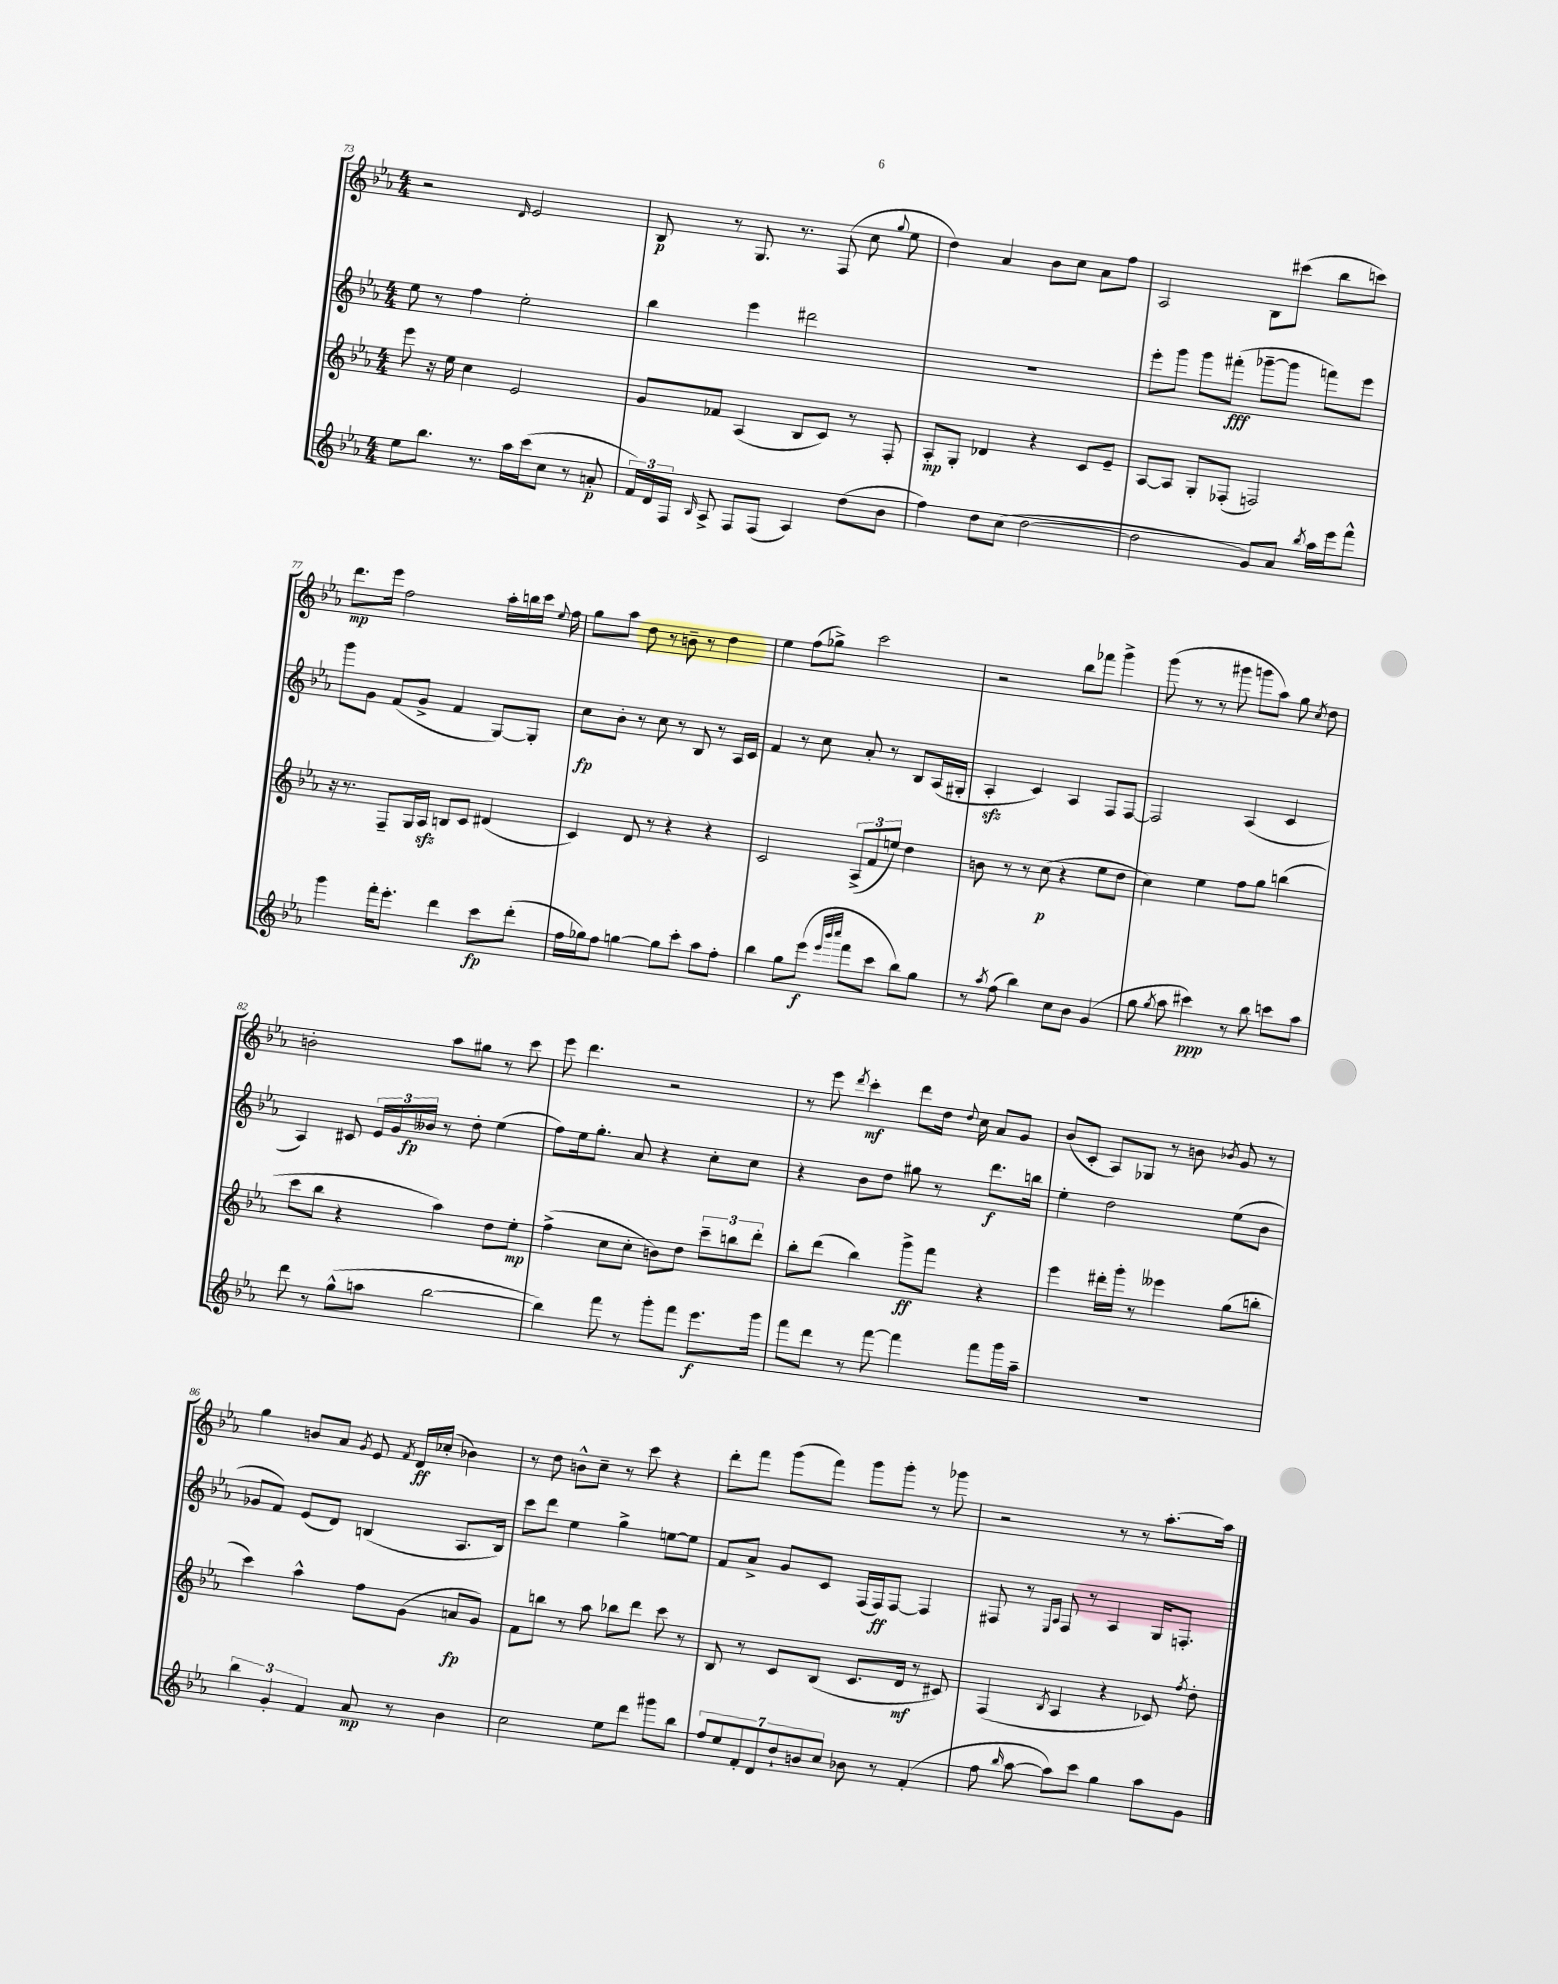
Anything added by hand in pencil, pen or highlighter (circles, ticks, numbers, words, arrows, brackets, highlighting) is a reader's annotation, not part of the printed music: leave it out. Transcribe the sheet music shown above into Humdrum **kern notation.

**kern	**kern	**kern	**kern
*staff4	*staff3	*staff2	*staff1
*clefG2	*clefG2	*clefG2	*clefG2
*k[b-e-a-]	*k[b-e-a-]	*k[b-e-a-]	*k[b-e-a-]
*M4/4	*M4/4	*M4/4	*M4/4
8ee-\L	8eee-\	8ee-\	2r
8.bb-\J	16r	8r	.
.	16ee-\	.	.
.	4cc\	4ff\	.
8.r	.	.	.
.	.	.	16qqd/
16aa-\LL	2e-/	2ee-'\	2e-/
(16ccc\J	.	.	.
8cc\J	.	.	.
8r	.	.	.
8a'/	.	.	.
=	=	=	=
24f/LL)	8g/L	4bb-\	8B-/
24d/	.	.	.
24F/JJ	.	.	.
16qqB-/	.	.	.
8A-^/	8f-/J	.	8r
8F/L	(4A-/	4eee-\	8.G/
(8F/J	.	.	.
.	.	.	8.r
4A-/)	8B-/L	2ddd#\	.
.	8c/J)	.	(8F/
(8dd\L	8r	.	8cc\
.	.	.	8qqgg/
8b-\J	8F'/	.	8ee-\
=	=	=	=
4ff\)	8A-'/L	1r	4dd\)
.	8G'/J	.	.
8dd\L	4d-/	.	4a-/
(8cc\J	.	.	.
[2dd\	4r	.	8b-\L
.	.	.	8cc\J
.	8c/L	.	8a-\L
.	8e-~/J	.	8ff\J
=	=	=	=
2dd\]	[8A-/L	8eee-'\L	2A-/
.	8A-/]J	8ggg\J	.
.	8G'/L	8ggg\L	.
.	(8F-'/J	(8fff#'\J	.
8g/L)	2F/)	[8ggg-~\L	8B-\L
8a-/J	.	8ggg-\]J	(8ccc#\J
8qbb-/	.	.	.
16aa-\LL	.	8fff\L)	8bb-\L
16eee-\J	.	.	.
8fff^^\J	.	8eee-\J	8ccc\J)
=	=	=	=
4ggg\	16r	8ggg\L	8.ddd\L
.	8.r	.	.
.	.	8g\J	.
.	.	.	16eee-\Jk
16fff'\LK	8F~/L	(8f/L	2ff\
8.eee-'\J	.	.	.
.	16G/L	8g^/J	.
.	16A-/JJ	.	.
4ddd\	8B/L	4f/	.
.	8c/J	.	.
8ccc\L	(4d#/	[8G/L)	16aa-'\LL
.	.	.	16bb\
(8ddd'\J	.	8G'/]J	16ccc\JJ
.	.	.	8qqee-/
.	.	.	16ff\
=	=	=	=
16ff\LL	4c/)	8cc\L	8gg\L
16gg-\J)	.	.	.
8ff\J	.	8b-'\J	8aa-\J
[4gg\	8d/	8r	8dd\
.	8r	8cc\	8r
8gg\]L	4r	8r	8b~\
8ccc'\J	.	8B-/	8r
8aa-\L	4r	8r	4dd\
8ff'\J	.	16A-/LL	.
.	.	16c/JJ	.
=	=	=	=
4bb-\	2c/	4f/	4ee-\
8gg\L	.	8r	(8ff\L
(8eee-\J	.	8cc\	8gg-^\J)
32qqeee-/LLL	.	.	.
32qqbbb-/	.	.	.
32qqcccc/JJJ	.	.	.
8fff\L	(12A-^/L	8a-'/	2ccc\
.	12f/	.	.
8ccc\J	.	8r	.
.	12ee/J)	.	.
8bb-\L)	4dd\	8B-/L	.
8gg\J	.	(16A-/L	.
.	.	16G#'/JJ	.
=	=	=	=
8r	8b\	4A-'/	2r
8qaa-/	.	.	.
(8ff\	8r	.	.
4bb-\)	8r	4c/)	.
.	(8cc\	.	.
8cc\L	4r	4A-/	8bb-\L
8b-\J	.	.	8fff-\J
(4g/	8ee-\L	8F/L	4ggg^\
.	8dd\J	[8F/J	.
=	=	=	=
8gg\	4cc\)	2F/]	(8ggg\
8qgg/	.	.	.
8aa-\	.	.	8r
4ccc#\)	4ee-\	.	8r
.	.	.	8ggg#\
8r	8ff\L	(4A-/	8ggg\L
8bb-\	8gg\J	.	8aa-\J)
8ccc\L	(4bb\	4c/	8gg\
.	.	.	8qcc/
8aa-\J	.	.	8dd\
=	=	=	=
8ddd\	8ccc\L	4A-/)	2b'\
8r	8bb-\J	.	.
(8gg^^\L	4r	8c#/	.
8aa\J	.	24e-/LL	.
.	.	24g/	.
.	.	24b--/JJ	.
[2bb-\	4aa-\)	8r	8aa-\L
.	.	8dd'\	8gg#\J
.	8dd\L	(4ee-\	8r
.	8ee-'\J	.	8ccc\
=	=	=	=
4bb-\])	(4ff^\	8ff\L)	8eee-\
.	.	16ee-\k	4.ddd\
.	.	8.gg'\J	.
8fff\	8cc\L	.	.
8r	8cc'\J	8a-/	.
8ggg'\L	8b\L)	4r	2r
8fff\J	8dd\J	.	.
8.eee-\L	12ccc~\L	8cc'\L	.
.	12bb\	.	.
.	.	8cc\J	.
.	12ddd'\J	.	.
16ggg\Jk	.	.	.
=	=	=	=
8fff\L	8bb-'\L	4r	8r
8ddd\J	(8ddd\J	.	8eee-\
.	.	.	8qddd/
8r	4bb-\)	8b-\L	4ccc'\
[8fff\	.	8dd\J	.
4fff\]	8ggg^\L	8gg#\	8ddd\L
.	8fff\J	8r	16dd\Jk
.	.	.	8qqdd/
.	.	.	16cc\
8fff\L	4r	8.ddd\L	8a-/L
16ggg\L	.	.	8g/J
16aa-~\JJ	.	16bb\Jk	.
=	=	=	=
1r	4eee-\	4ee-'\	(8b-/L
.	.	.	8c'/J
.	16ddd#'\LL	2dd\	8A-/L)
.	16ggg'\JJ	.	.
.	8r	.	8G-/J
.	4eee--\	.	8r
.	.	.	8b\
.	.	.	8qb-/
.	(8gg\L	(8ee-\L	8g/
.	8bb'\J	8b-\J	8r
=	=	=	=
6bb-\	4ccc\)	8g-/L	4gg\
.	.	8f/J)	.
6g'/	.	.	.
.	4aa-^^\	(8e-/L	8b/L
6f/	.	.	.
.	.	8d/J)	8a-/J
.	.	.	8qg/
8a-/	8ff\L	(4B/	8e-/
.	.	.	8qf/
8r	(8g\J	.	16d/LL
.	.	.	(16cc-'/JJ
4b-\	8a/L	8.A-/L	4b-\)
.	8g/J)	.	.
.	.	16B/Jk)	.
=	=	=	=
2cc\	8f\L	8ccc\L	8r
.	8bb\J	8ddd\J	8dd\
.	8r	4ee-\	8b^^\L
.	8aa-\	.	8cc~\J
8ee-\L	8bb-\L	4gg^\	8r
8ddd\J	8ddd\J	.	8ccc\
8ggg#\L	8ccc\	[8ee\L	4r
8bb-\J	8r	8ee\]J	.
=	=	=	=
14ff/L	8B-/	8f/L	8ddd'\L
14ee-/	.	.	.
.	8r	8a-^/J	8fff\J
14f'/	.	.	.
14d/	.	.	.
.	8c/L	8g/L	(8ggg\L
14dd`/	.	.	.
14b/	.	.	.
.	(8B-/J	8c/J	8fff\J)
14cc/J	.	.	.
8b-\	8.c/L	(16F/LL	8ggg\L
.	.	16F/J)	.
8r	.	[8F/J	8ggg'\J
.	16d/Jk	.	.
(4f'/	8r	4F/]	8r
.	8c#/)	.	8ggg-\
=	=	=	=
8ff\	(4F/	8F#/	2r
16qqbb-/	.	.	.
[8aa-\	.	8r	.
.	.	16qqE-/LL	.
.	8qB-/	16qqA-/JJ	.
8aa-\]L)	4A-/	8F#/	.
8ccc\J	.	8r	.
4gg\	4r	4A-/	8r
.	.	.	8r
8aa-\L	8c-/)	16G/LK	[8.aa-'\L
.	.	8.F'/J	.
.	8qff/	.	.
8g\J	8dd'\	.	.
.	.	.	16aa-\]Jk
==	==	==	==
*-	*-	*-	*-
